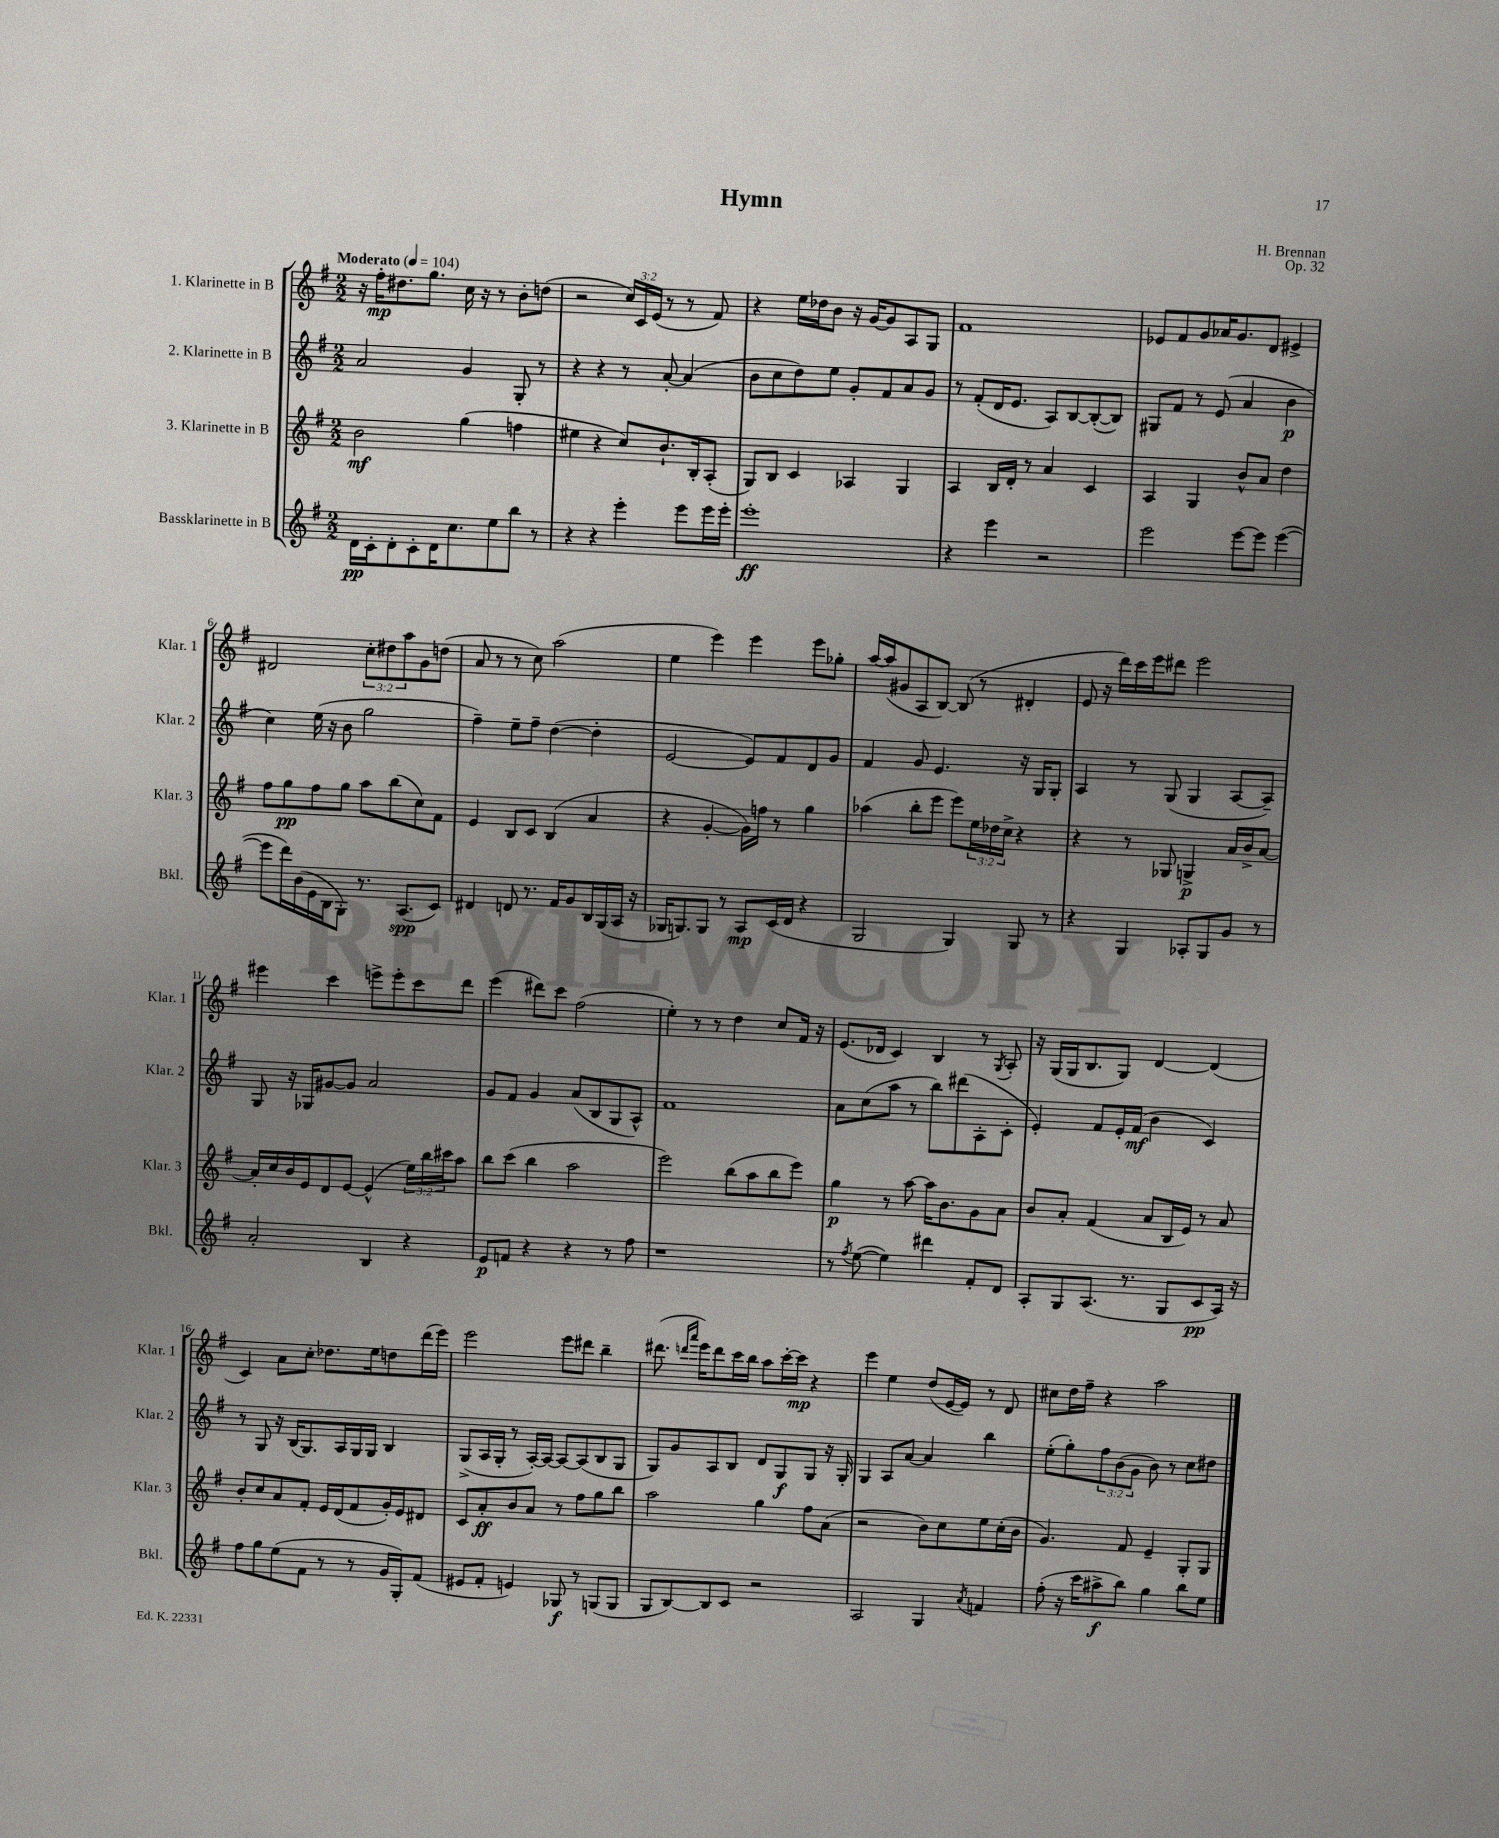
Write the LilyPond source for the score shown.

\header { title = "Hymn" composer = "H. Brennan" opus = "Op. 32" }
<<
\new StaffGroup <<
\new Staff = "s0" \with { instrumentName = "1. Klarinette in B" shortInstrumentName = "Klar. 1" } {
    \clef treble \key g \major \numericTimeSignature \time 2/2 \override Staff.TupletNumber.text = #tuplet-number::calc-fraction-text \tempo "Moderato" 4 = 104
    r16 fis''16-.\mp dis''8. g''8. c''16 r16 r8 b'8-. d''8( |
    r2 \tuplet 3/2 { c''16) c'16 e'16( } r8 r8 fis'8) |
    r4 e''16 des''16 b'8 r16 g'16~ g'8 a8 g8 |
    fis'1 |
    ees'8 fis'8 g'8 aes'16 g'8. d'8 eis'4-> |
    dis'2 \tuplet 3/2 { c''8-. dis''8 a''8 } g'8 d''8( |
    a'8 r8 r8 c''8) a''2( |
    e''4 e'''4) e'''4 e'''8 ges''8-. |
    a''16~ a''16( gis'8 a8 b8~) b8( r8 dis'4-. |
    e'8 r16 d'''16) c'''16 e'''16 dis'''8 e'''2 |
    eis'''4 c'''4 e'''8-> e'''8-. c'''8 d'''8 |
    e'''4( dis'''8) c'''8 fis''2( |
    e''4-.) r8 r8 d''4 c''8 fis'16 r16 |
    e'8.( des'16 c'4) b4 r8 \acciaccatura { g8 } a8-. |
    r16 g16( g16 b8. g8) d'4~ d'4( |
    c'4) a'8 c''8-. des''8. e''16 d''8 d'''16( e'''16) |
    e'''2 e'''8 dis'''8 b''4-- |
    dis'''8.( \grace { d'''16 a'''16 } e'''16) d'''8 c'''16 b''16 a''8 c'''16~-. c'''16\mp r4 |
    e'''4 e''4 d''8( e'16~ e'16) r8 d'8 |
    cis''8 d''16 fis''16-- r4 a''2 \bar "|." |
}
\new Staff = "s1" \with { instrumentName = "2. Klarinette in B" shortInstrumentName = "Klar. 2" } {
    \clef treble \key g \major \numericTimeSignature \time 2/2 \override Staff.TupletNumber.text = #tuplet-number::calc-fraction-text
    a'2 g'4 g8-. r8 |
    r4 r4 r8 a'8~-. a'4( |
    b'8 c''8 d''8) e''8 g'8-. fis'8 a'8 g'8 |
    r8 fis'8-.( d'16 e'8. a8) b8~ b8~-.( b8) |
    gis8 fis'8 r8 e'8( a'4 b'4\p |
    c''4) e''16( r16 b'8 g''2 |
    fis''4--) e''8-- fis''8-- d''4~( d''4-. |
    e'2~ e'8) fis'8 d'8 g'8 |
    fis'4 g'8 e'4. r16 g16 g8-. |
    a4 r8 g8( g4 a8~ a8--) |
    g8 r16 ges16 gis'8~ gis'8 a'2 |
    g'8 fis'8 g'4 a'8( b8 g8 a8-^) |
    fis'1 |
    a'8 c''8( a''8 r8 b''8) dis'''8( a8-. c'8-. |
    e'4-.) fis'8 e'16-. fis'16\mf( b'4 c'4) |
    r8 g8 r16 b16( g8.) a16 g16 g16 b4 |
    g8->( a16 g16-. r8 a16~-.) a16~ a8~ a8( b8 g8 |
    g8) g'8 a8 b8 d'8 g8\f g8 r16 g16-. |
    g4 a8 a'8~ a'4 b''4 |
    e''8-.( g''8-.) \tuplet 3/2 { fis''8 b'8( g'8 } b'8) r8 c''8 dis''8 \bar "|." |
}
\new Staff = "s2" \with { instrumentName = "3. Klarinette in B" shortInstrumentName = "Klar. 3" } {
    \clef treble \key g \major \numericTimeSignature \time 2/2 \override Staff.TupletNumber.text = #tuplet-number::calc-fraction-text
    b'2\mf g''4( f''4 |
    eis''4 r4 c''8) b'8.-! b16-. a8-.( |
    g8) b8 c'4 aes4 g4 |
    a4 b16 d'16-. r8 a'4 c'4 |
    a4 g4 b'8-^ a'8 d''4 |
    fis''8 g''8\pp fis''8 g''8 a''8 b''8( c''8) fis'8 |
    e'4 b8 c'8 b4( a'4 |
    r4 g'4~-. g'16) f''16 r8 g''4 |
    aes''4( b''8-. e'''8 e'''8) \tuplet 3/2 { e''16 des''16 c''16-> } r4 |
    r4 r8 ges8 g4->\p a'16 b'16-> a'8~ |
    a'16-. c''16 b'16 e'16 d'8 e'8~ e'4-^( \tuplet 3/2 { e''16) b''16 cis'''16 } a''8 |
    b''8 c'''8( b''4 a''2 |
    e'''2) b''8( a''8 b''8 e'''8) |
    g''4\p r8 a''8~ a''16 b'8. g'8 a'8 |
    b'8 a'8-. fis'4( a'8 b16 e'16) r8 a'8 |
    b'8-. c''8 a'8 fis'8-. e'16 d'16( fis'8 g'16-.) e'16 dis'8 |
    c'8 a'8-.\ff b'8 a'8 r8 fis''8 g''8 b''8 |
    a''2 g''4 fis''8 a'8( |
    r2 b'8) c''8 e''8 c''16-.( b'16 |
    g'4.) fis'8 e'4-- g8-. g8 \bar "|." |
}
\new Staff = "s3" \with { instrumentName = "Bassklarinette in B" shortInstrumentName = "Bkl." } {
    \clef treble \key g \major \numericTimeSignature \time 2/2
    d'16\pp c'16-. d'8-. c'8-. d'16 c''8. e''8 b''8 r8 |
    r4 r4 e'''4-. e'''8 e'''16 e'''16-. |
    e'''1-.\ff |
    r4 e'''4 r2 |
    e'''2 e'''8~ e'''8 e'''4~( |
    e'''8 d'''16) b'16( e'16 b16 g8-.) r8. a8.\spp( c'8) |
    dis'4 d'8 r8. fis'16 g'8 b16 g16( a16 r16 |
    ges16 g8.) g8 r8 a8\mp c'16( d'16 r4 |
    g2 g4) g8 r8 |
    r4 g4 aes8-. g8 g'8 r8 |
    a'2-. b4 r4 |
    e'8\p f'8 r4 r4 r8 fis''8 |
    r1 |
    r8 \acciaccatura { fis''8 } e''8~( e''4) dis'''4 fis'8-. d'8 |
    a8-. g8 a8.( r8. g8 c'8\pp a16) r16 |
    fis''8 g''8 e''8( fis'8 r8 r8 g'16 g16-.) fis'8( |
    eis'8 fis'8-. e'4) ges8\f r8 g8( g8 |
    g8 b8~) b8 c'8 r2 |
    a2 g4 \acciaccatura { a'8 } f'4 |
    fis''8-.( r16 c'''16 ais''8->\f b''8) g''4 b''8 e''8 \bar "|." |
}
>>
>>
